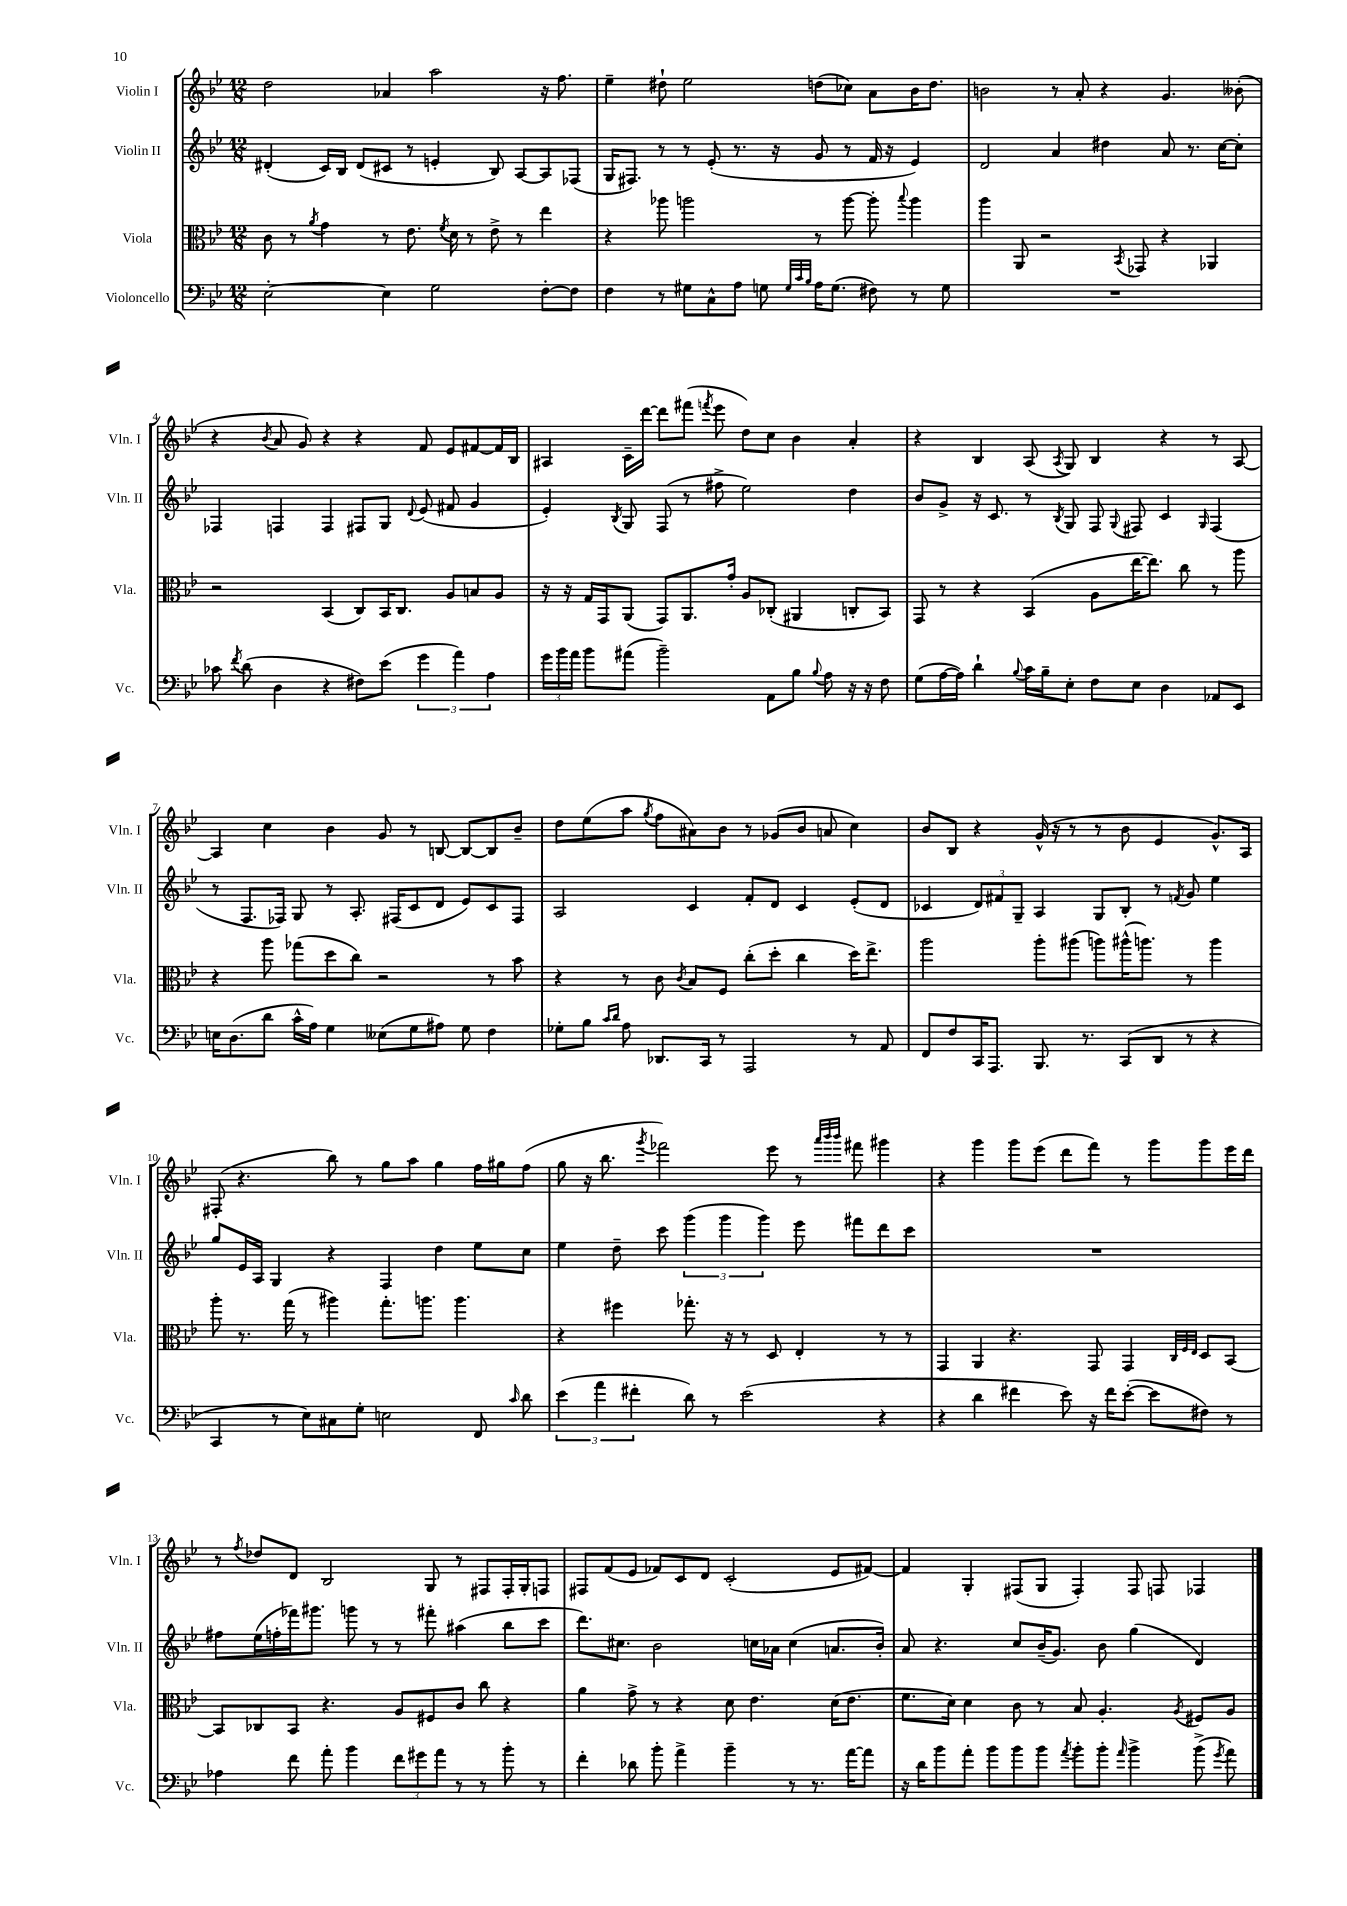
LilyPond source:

<<
\new StaffGroup <<
\new Staff = "s0" \with { instrumentName = "Violin I" shortInstrumentName = "Vln. I" } {
    \clef treble \key bes \major \numericTimeSignature \time 12/8
    \autoBeamOff d''2 aes'4 a''2 r16 f''8. |
    ees''4-- dis''8-! ees''2 d''8[( ces''8]) a'8[ bes'16 d''8.] |
    b'2 r8 a'8-. r4 g'4. beses'8-.( |
    r4 \acciaccatura { bes'8 } a'8 g'8) r4 r4 f'8 ees'8[ fis'8~ fis'16 bes16] |
    ais4 c'16[-- d'''16]~ d'''8[ fis'''8]( \acciaccatura { f'''8 } ees'''8 d''8[) c''8] bes'4 a'4-. |
    r4 bes4 a8( \acciaccatura { a8 } g8) bes4 r4 r8 a8~ |
    a4 c''4 bes'4 g'8 r8 b8~ b8[~ b8 bes'8]-- |
    d''8[ ees''8( a''8] \acciaccatura { g''8 } f''8[ ais'8) bes'8] r8 ges'8[( bes'8] a'8 c''4) |
    bes'8[ bes8] r4 g'16-^( r16 r8 r8 bes'8 ees'4 g'8.[-^) a16] |
    fis8-.( r4. bes''8) r8 g''8[ a''8] g''4 f''16[ gis''16 f''8]( |
    g''8 r16 bes''8. \acciaccatura { g'''8 } fes'''2) ees'''8 r8 \grace { a'''32[ bes'''32 bes'''32] } fis'''8 gis'''4 |
    r4 g'''4 g'''8[ ees'''8]( d'''8[ f'''8]) r8 g'''8[ g'''8 ees'''16 d'''16] |
    r8 \acciaccatura { f''8 } des''8[ d'8] bes2 g8 r8 fis8[ fis16-. g16-. f8] |
    fis8[ f'8( ees'8] fes'8[) c'8 d'8] c'2-.( ees'8[ fis'8]~) |
    fis'4 g4-. fis8[( g8] fis4-.) fis8 f8 fes4 \bar "|." |
}
\new Staff = "s1" \with { instrumentName = "Violin II" shortInstrumentName = "Vln. II" } {
    \clef treble \key bes \major \numericTimeSignature \time 12/8
    \autoBeamOff dis'4-.( c'16[) bes16] dis'8[( cis'8] r8 e'4-. bes8) a8[~ a8 fes8]( |
    g16[ fis8.]) r8 r8 ees'8-.( r8. r16 g'8 r8 f'16 r16 ees'4) |
    d'2 a'4 dis''4 a'8 r8. c''16[~ c''8]-. |
    fes4 f4 f4 fis8[ g8] \appoggiatura { d'8 } ees'8( fis'8 g'4 |
    ees'4-.) \acciaccatura { bes8 } g8 f8( r8 fis''8-> ees''2) d''4 |
    bes'8[ g'8]-> r16 c'8. r8 \acciaccatura { bes8 } g8 f8 \appoggiatura { g8 } fis8 c'4 \grace { g16 } fis4( |
    r8 f8.[ fes16]) g8 r8 a8.-. fis16[( c'8 d'8] ees'8[) c'8 fis8] |
    a2 c'4 f'8[-. d'8] c'4 ees'8[-.( d'8] |
    ces'4 \tuplet 3/2 { d'8[) fis'8 g8]-- } a4 g8[ bes8]-. r8 \acciaccatura { f'8 } g'8 ees''4 |
    g''8[ ees'16 a16] g4 r4 f4 d''4 ees''8[ c''8] |
    ees''4 d''8-- c'''8 \tuplet 3/2 { g'''4( g'''4 g'''4) } ees'''8 fis'''8[ d'''8 c'''8] |
    R1. |
    fis''8[ ees''16( f''16-. fes'''16) gis'''8.] g'''8 r8 r8 fis'''8-. ais''4( bes''8[ c'''8] |
    d'''8.[) cis''8.] bes'2 c''16[ aes'16] c''4( a'8.[ bes'16]-.) |
    a'8 r4. c''8[ bes'16--( g'8.]) bes'8 g''4( d'4) \bar "|." |
}
\new Staff = "s2" \with { instrumentName = "Viola" shortInstrumentName = "Vla." } {
    \clef alto \key bes \major \numericTimeSignature \time 12/8
    \autoBeamOff c'8 r8 \acciaccatura { a'8 } g'4 r8 ees'8. \acciaccatura { f'8 } d'16 r8 ees'8-> r8 ees''4 |
    r4 aes''8 a''2 r8 a''8~ a''8-. \appoggiatura { bes''8 } a''4 |
    a''4 a,8 r2 \acciaccatura { bes,8 } ges,8 r4 aes,4 |
    r2 bes,4( c8[) bes,16 c8.] a8[ b8 a8] |
    r16 r16 g16[ g,16 a,8]( g,8[) a,8. g'16]-. a8[ ces8]-.( ais,4 c8[-. bes,8]) |
    g,8 r8 r4 bes,4( a8[ ees''16~ ees''8.]) c''8 r8 a''8 |
    r4 a''8 ges''8[( d''8 c''8]) r2 r8 bes'8 |
    r4 r8 c'8 \acciaccatura { c'8 } bes8[ f8] c''8[-.( d''8]-. c''4 d''16[) ees''8.]-> |
    a''2 a''8[-. ais''8]( a''8[) ais''16-^( a''8.]) r8 a''4 |
    a''8-. r8. g''16( r8 ais''4) g''8.[-. a''8.] a''4. |
    r4 fis''4 ges''8.-. r16 r8 d8 ees4-. r8 r8 |
    g,4 a,4 r4. g,8 g,4 \grace { c32[ f32 ees32] } d8[ bes,8]~ |
    bes,8[ ces8 bes,8] r4. a8[ fis8 c'8] c''8 r4 |
    a'4 g'8-> r8 r4 d'8 ees'4. d'16[( ees'8.] |
    f'8.[ d'16]) d'4 c'8 r8 bes8 a4.-. \acciaccatura { a8 } fis8[ a8] \bar "|." |
}
\new Staff = "s3" \with { instrumentName = "Violoncello" shortInstrumentName = "Vc." } {
    \clef bass \key bes \major \numericTimeSignature \time 12/8
    \autoBeamOff ees2~-. ees4 g2 f8[~-. f8] |
    f4 r8 gis8[ c8-^ a8] g8 \grace { g32[ c'32 bes32] } a16[ g8.]( fis8) r8 g8 |
    R1. |
    ces'8 \acciaccatura { f'8 } d'8( d4 r4 fis8[) ees'8]( \tuplet 3/2 { g'4 a'4) a4 } |
    \tuplet 3/2 { g'16[ bes'16 a'16] } bes'8[ ais'8]( bes'2--) a,8[ bes8] \appoggiatura { bes8 } a8 r16 r16 f8 |
    g8[( a16~ a16]) d'4-! \appoggiatura { bes8 } c'16[ bes16-- ees8]-. f8[ ees8] d4 aes,8[ ees,8] |
    e16[ d8.( d'8] c'16[-^ a16]) g4 eeses8[( g8 ais8]) g8 f4 |
    ges8[-. bes8] \grace { c'16[ d'16] } a8 des,8.[ c,16] r8 a,,2 r8 a,8 |
    f,8[ f8 c,16 a,,8.] bes,,8. r8. c,8[( d,8] r8 r4 |
    c,4 r8 ees8[) cis8 g8]-. e2 f,8 \grace { c'16 } d'8 |
    \tuplet 3/2 { ees'4( a'4 fis'4-. } d'8) r8 ees'2( r4 |
    r4 d'4 fis'4 ees'8) r16 fis'16[ ees'8]~-.( ees'8[ fis8]) r8 |
    aes4 f'8 a'8-. bes'4 \tuplet 3/2 { f'8[ gis'8 a'8] } r8 r8 bes'8-. r8 |
    f'4-. des'8 bes'8-. a'4-> bes'4-- r8 r8. a'16[~ a'8] |
    r16 d'16[ bes'8 a'8]-. bes'8[ bes'8 bes'8] \acciaccatura { a'8 } bes'8[-. bes'8]-. \grace { a'16 } bes'4-> bes'8->( \acciaccatura { g'8 } a'8) \bar "|." |
}
>>
>>
